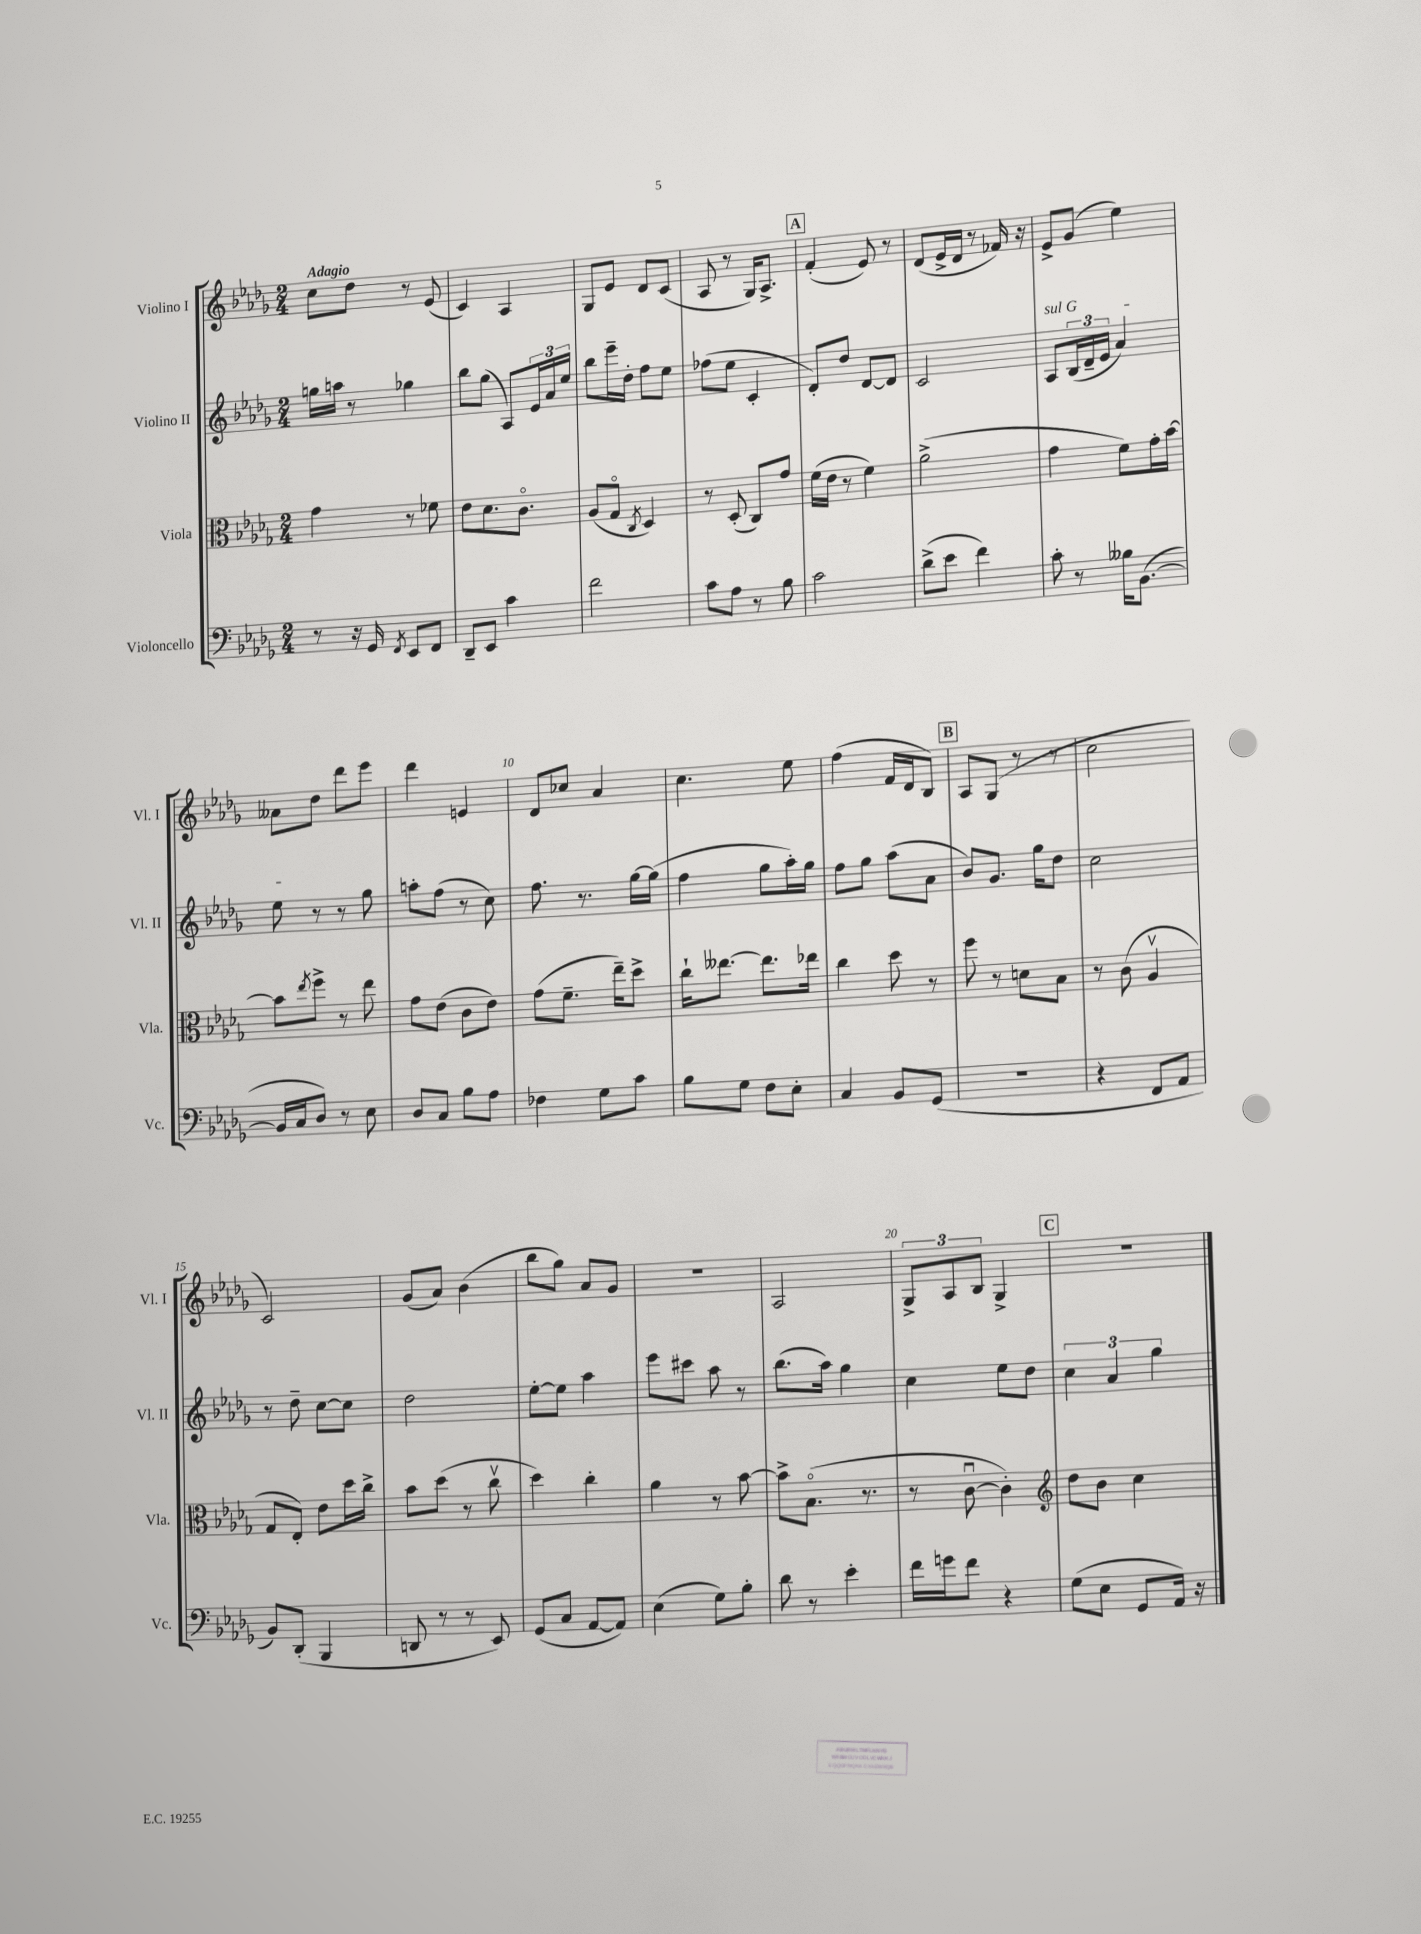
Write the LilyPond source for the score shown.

<<
\new StaffGroup <<
\new Staff = "s0" \with { instrumentName = "Violino I" shortInstrumentName = "Vl. I" } {
    \clef treble \key des \major \numericTimeSignature \time 2/4 \tempo "Adagio"
    c''8 des''8 r8 ees'8( |
    c'4) aes4 |
    ges8 ees'8 des'8 c'8( |
    aes8 r8 ges16) aes8.-> |
    \mark \markup { \box "A" } f'4-.( ees'8) r8 |
    des'8( ees'16-> des'16 r8 fes'16) r16 |
    ees'8-> ges'8( ees''4) |
    aeses'8 des''8 des'''8 ees'''8 |
    des'''4 e'4 |
    des'8 ces''8 aes'4 |
    c''4. ees''8 |
    f''4( f'16 des'16 bes8) |
    \mark \markup { \box "B" } aes8 ges8( r8 r8 |
    c''2 |
    c'2) |
    ges'8( aes'8) bes'4( |
    bes''8 ges''8) aes'8 ges'8 |
    r2 |
    aes2 |
    \tuplet 3/2 { ges8-> aes8 bes8 } ges4-> |
    \mark \markup { \box "C" } r2 \bar "|." |
}
\new Staff = "s1" \with { instrumentName = "Violino II" shortInstrumentName = "Vl. II" } {
    \clef treble \key des \major \numericTimeSignature \time 2/4
    g''16 a''16 r8 ges''4 |
    bes''8 ges''8( aes8) \tuplet 3/2 { ees'16 aes'16 ees''16 } |
    bes''8 ees'''16-- des''16-. f''8 ees''8 |
    fes''8( ees''8 c'4-. |
    \mark \markup { \box "A" } des'8-.) des''8 des'8~ des'8 |
    c'2 |
    \once \override TextSpanner.bound-details.left.text = \markup { \italic "sul G" } aes8\startTextSpan \tuplet 3/2 { bes16( des'16-- ees'16 } aes'4) |
    ees''8\stopTextSpan r8 r8 ges''8 |
    a''8-. f''8( r8 c''8) |
    f''8. r8. ges''16~ ges''16( |
    f''4 ges''8 aes''16-.) ges''16 |
    f''8 ges''8 aes''8( aes'8 |
    \mark \markup { \box "B" } bes'8) ges'8. ges''16 des''8 |
    c''2 |
    r8 des''8-- c''8~ c''8 |
    des''2 |
    ees''8~-. ees''8 aes''4 |
    ees'''8 cis'''8 aes''8 r8 |
    bes''8.( aes''16) ges''4 |
    c''4 ees''8 des''8 |
    \mark \markup { \box "C" } \tuplet 3/2 { c''4 aes'4 ges''4 } \bar "|." |
}
\new Staff = "s2" \with { instrumentName = "Viola" shortInstrumentName = "Vla." } {
    \clef alto \key des \major \numericTimeSignature \time 2/4
    ges'4 r8 fes'8 |
    ees'8 des'8. c'8.\flageolet |
    aes8( ges8\flageolet \acciaccatura { c8 } des4) |
    r8 des8-.( c8) ges'8 |
    \mark \markup { \box "A" } f'16( ees'16 r8 f'4) |
    aes'2->( |
    ges'4 f'8) ges'16-. bes'16~ |
    bes'8 \acciaccatura { ees''8 } f''8-> r8 ees''8 |
    ges'8 ees'8( c'8 ees'8) |
    ges'8( f'8.-- ees''16--) des''8-> |
    c''16-! eeses''8.~ eeses''8. ees''16 |
    c''4 des''8 r8 |
    \mark \markup { \box "B" } f''8 r8 d'8 bes8 |
    r8 c'8( aes4\upbow |
    ges8 ees8-.) ees'8 des''16 c''16-> |
    bes'8 des''8( r8 c''8\upbow |
    des''4) c''4-. |
    aes'4 r8 bes'8~ |
    bes'8-> bes8.\flageolet( r8. |
    r8 c'8~\downbow c'4-.) |
    \mark \markup { \box "C" } \clef treble des''8 bes'8 c''4 \bar "|." |
}
\new Staff = "s3" \with { instrumentName = "Violoncello" shortInstrumentName = "Vc." } {
    \clef bass \key des \major \numericTimeSignature \time 2/4
    r8 r16 ges,16 \acciaccatura { f,8 } ees,8 f,8 |
    des,8-- ees,8 c'4 |
    f'2 |
    c'8 aes8 r8 bes8 |
    \mark \markup { \box "A" } c'2 |
    des'8->( ees'8 f'4) |
    c'8-. r8 beses16 bes,8.~( |
    bes,16 c16 des8) r8 ees8 |
    des8 c8 bes8 aes8 |
    fes4 ges8 c'8 |
    bes8 ges8 f8 ees8-. |
    c4 bes,8 ges,8( |
    \mark \markup { \box "B" } R2 |
    r4 f,8 aes,8 |
    bes,8) des,8-.( bes,,4 |
    d,8 r8 r8 ees,8) |
    ges,8( c8 aes,8~ aes,8) |
    ees4( ges8) bes8-. |
    des'8 r8 ees'4-. |
    f'16 g'16 f'8 r4 |
    \mark \markup { \box "C" } ges8( ees8 ges,8 aes,16) r16 \bar "|." |
}
>>
>>
\layout { \context { \Score \override BarNumber.break-visibility = ##(#f #t #t) barNumberVisibility = #(every-nth-bar-number-visible 5) } }
